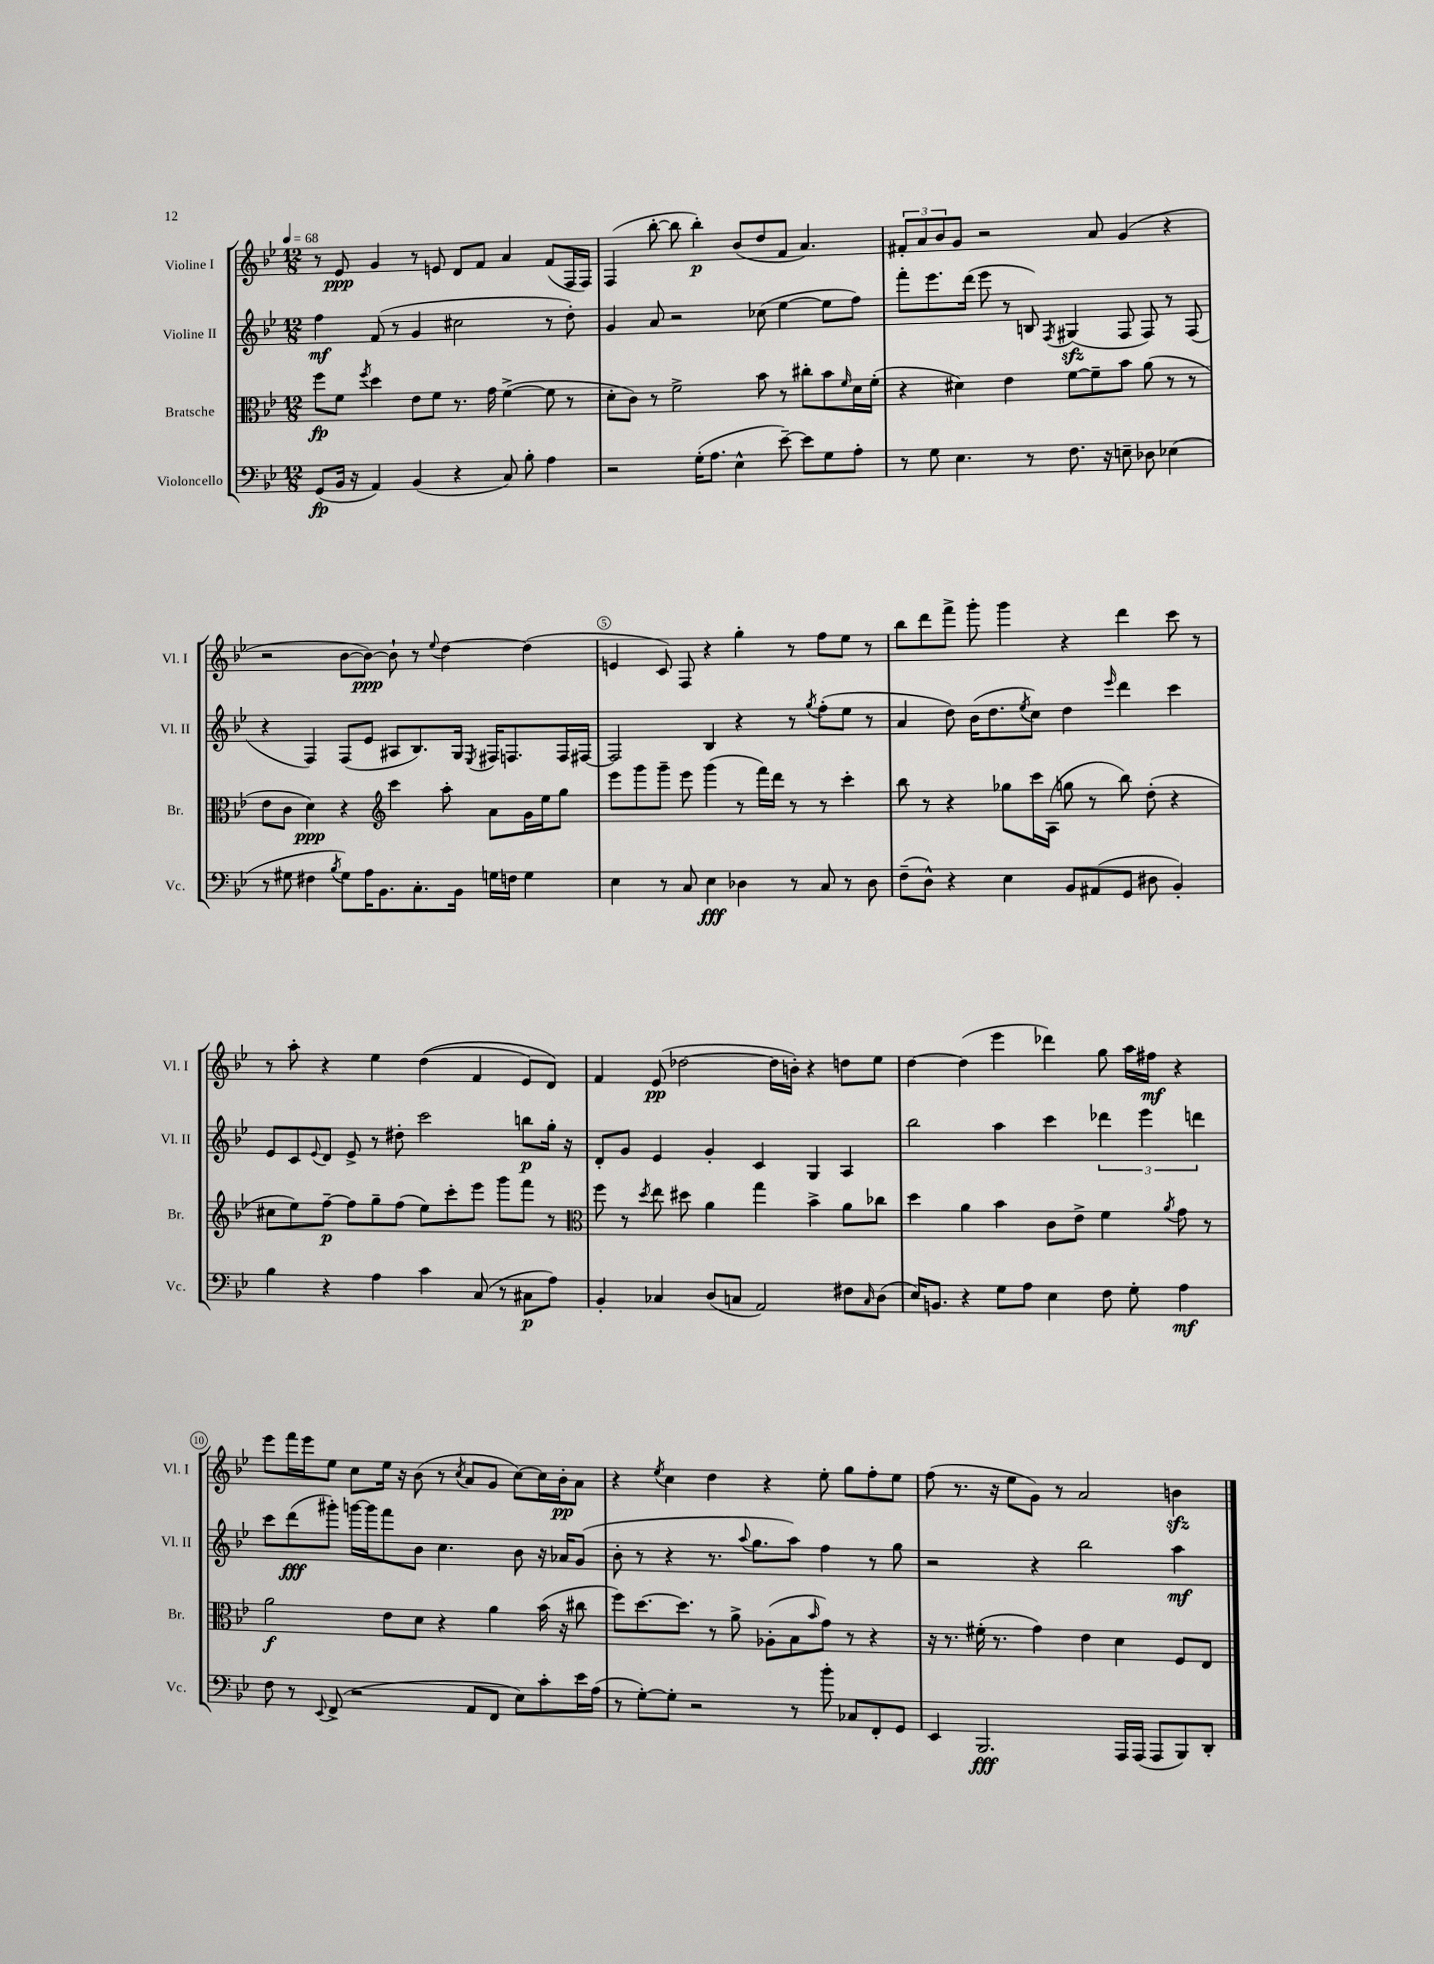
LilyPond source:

<<
\new StaffGroup <<
\new Staff = "s0" \with { instrumentName = "Violine I" shortInstrumentName = "Vl. I" } {
    \clef treble \key bes \major \numericTimeSignature \time 12/8 \tempo 4 = 68
    r8 ees'8\ppp g'4 r8 e'8 d'8 f'8 a'4 f'8( f16 f16) |
    f4( bes''8~-. bes''8 bes''4-.\p) bes'8( d''8 f'8 a'4.) |
    \tuplet 3/2 { fis'8-. a'8 bes'8 } g'8 r2 a'8 g'4( r4 |
    r2 bes'8~ bes'8~\ppp) bes'8-! r8 \appoggiatura { ees''8 } d''4~ d''4( |
    e'4 c'8) f8 r4 g''4-. r8 f''8 ees''8 r8 |
    bes''8 d'''8 f'''8-> g'''8-. g'''4 r4 d'''4 c'''8 r8 |
    r8 a''8-. r4 ees''4 d''4(\( f'4 ees'8) d'8\) |
    f'4 ees'8\pp( des''2~ des''16 b'16-.) r4 d''8 ees''8 |
    d''4~ d''4( ees'''4 des'''4) g''8 a''16 fis''16\mf r4 |
    ees'''8 f'''16 ees'''16 ees''8 c''8 ees''16 r16 bes'8( r8 \acciaccatura { c''8 } a'8 g'8 c''8~) c''16 bes'16-.\pp a'8 |
    r4 \acciaccatura { ees''8 } c''4 d''4 r4 ees''8-. g''8 f''8-. ees''8 |
    f''8( r8. r16 ees''8 g'8) r8 a'2 b'4\sfz \bar "|." |
}
\new Staff = "s1" \with { instrumentName = "Violine II" shortInstrumentName = "Vl. II" } {
    \clef treble \key bes \major \numericTimeSignature \time 12/8
    f''4\mf f'8( r8 g'4 cis''2 r8 d''8-.) |
    g'4 a'8 r2 ces''8( ees''4~ ees''8 f''8) |
    f'''8-. ees'''8. d'''16( ees'''8 r8 b8) \acciaccatura { f8 } gis4\sfz( f8 f8) r8 f8( |
    r4 f4) f8( ees'8 ais8 bes8.) g16 \acciaccatura { ees8 } fis16 f8. f16 fis16~ |
    fis2 bes4 r4 r8 \acciaccatura { g''8 } f''8-.( ees''8 r8 |
    a'4 d''8) bes'16( d''8. \acciaccatura { ees''8 } c''8) d''4 \grace { ees'''16 } d'''4 c'''4 |
    ees'8 c'8 \appoggiatura { ees'8 } d'8 ees'8-> r8 dis''8-. c'''2 b''8\p g''16-. r16 |
    d'8-. g'8 ees'4 g'4-. c'4 g4 a4 |
    bes''2 a''4 c'''4 \tuplet 3/2 { des'''4 ees'''4 d'''4 } |
    c'''8 d'''8\fff( gis'''8-.) g'''16~ g'''16 f'''8 bes'8 c''4. bes'8 r16 aes'16 g'8( |
    bes'8-. r8 r4 r8. \appoggiatura { a''8 } g''8. a''8) f''4 r8 g''8 |
    r2 r4 bes''2 a''4\mf \bar "|." |
}
\new Staff = "s2" \with { instrumentName = "Bratsche" shortInstrumentName = "Br." } {
    \clef alto \key bes \major \numericTimeSignature \time 12/8
    f''8\fp f'8 \acciaccatura { f''8 } d''4 ees'8 f'8 r8. g'16 f'4~->( f'8 r8 |
    d'8-. c'8) r8 f'2-> bes'8 r8 cis''8-. bes'8 \grace { f'16 } d'16 f'16-.( |
    r4 dis'4) ees'4 f'8~ f'8-- bes'8 a'8( r8 r8 |
    ees'8 c'8 d'4\ppp) r4 \clef treble c'''4 a''8-. a'8 g'16 ees''16 g''8 |
    ees'''8 g'''8 g'''8-- ees'''8 g'''4( r8 f'''16) d'''16 r8 r8 c'''4-. |
    bes''8 r8 r4 ges''8 c'''16 a16( g''8 r8 bes''8) d''8-.( r4 |
    cis''8 ees''8) f''8~--\p f''8 g''8-- f''8( ees''8) c'''8-. ees'''8 g'''8 f'''8 r8 |
    \clef alto f''8 r8 \acciaccatura { d''8 } ees''8 dis''8 a'4 g''4 bes'4-> a'8 ces''8 |
    d''4 a'4 bes'4 c'8 ees'8-> f'4 \acciaccatura { a'8 } g'8 r8 |
    a'2\f ees'8 d'8 r4 a'4 bes'16( r16 cis''8 |
    f''8) d''8.~ d''8. r8 a'8-> aes8-.( bes8 \grace { bes'16 } g'8) r8 r4 |
    r16 r8. fis'16-.( r8. g'4) ees'4 d'4 f8 ees8 \bar "|." |
}
\new Staff = "s3" \with { instrumentName = "Violoncello" shortInstrumentName = "Vc." } {
    \clef bass \key bes \major \numericTimeSignature \time 12/8
    g,8\fp( bes,16 r16 a,4) bes,4( r4 c8) bes8-. a4 |
    r2 g16-.( a8. ees4-^ ees'8~--) ees'8 g8 a8-. |
    r8 g8 ees4. r8 f8. r16 e8-- des8 ees4( |
    r8 gis8 fis4 \acciaccatura { bes8 } gis8) a16 bes,8. c8.-. bes,16 g16 f16 g4 |
    ees4 r8 c8 ees4\fff des4 r8 c8 r8 des8 |
    f8--( d8-^) r4 ees4 bes,8 ais,8( g,8 dis8 bes,4-.) |
    bes4 r4 a4 c'4 c8( r8 cis8\p a8) |
    bes,4-. ces4 d8( c8 a,2) fis8 \grace { c16 } d8( |
    ees16) b,8. r4 g8 a8 ees4 f8 g8-. a4\mf |
    f8 r8 \appoggiatura { ees,8 } f,8->( r2 a,8 f,8 ees8) c'8-. ees'16 a16( |
    r8 g8~-.) g8-. r2 r8 bes'8-. ces8 f,8-. g,8 |
    ees,4 bes,,2.\fff a,,16 a,,16( a,,8 bes,,8) d,8-. \bar "|." |
}
>>
>>
\layout { \context { \Score \override BarNumber.break-visibility = ##(#f #t #t) barNumberVisibility = #(every-nth-bar-number-visible 5) \override BarNumber.stencil = #(make-stencil-circler 0.1 0.3 ly:text-interface::print) } }
